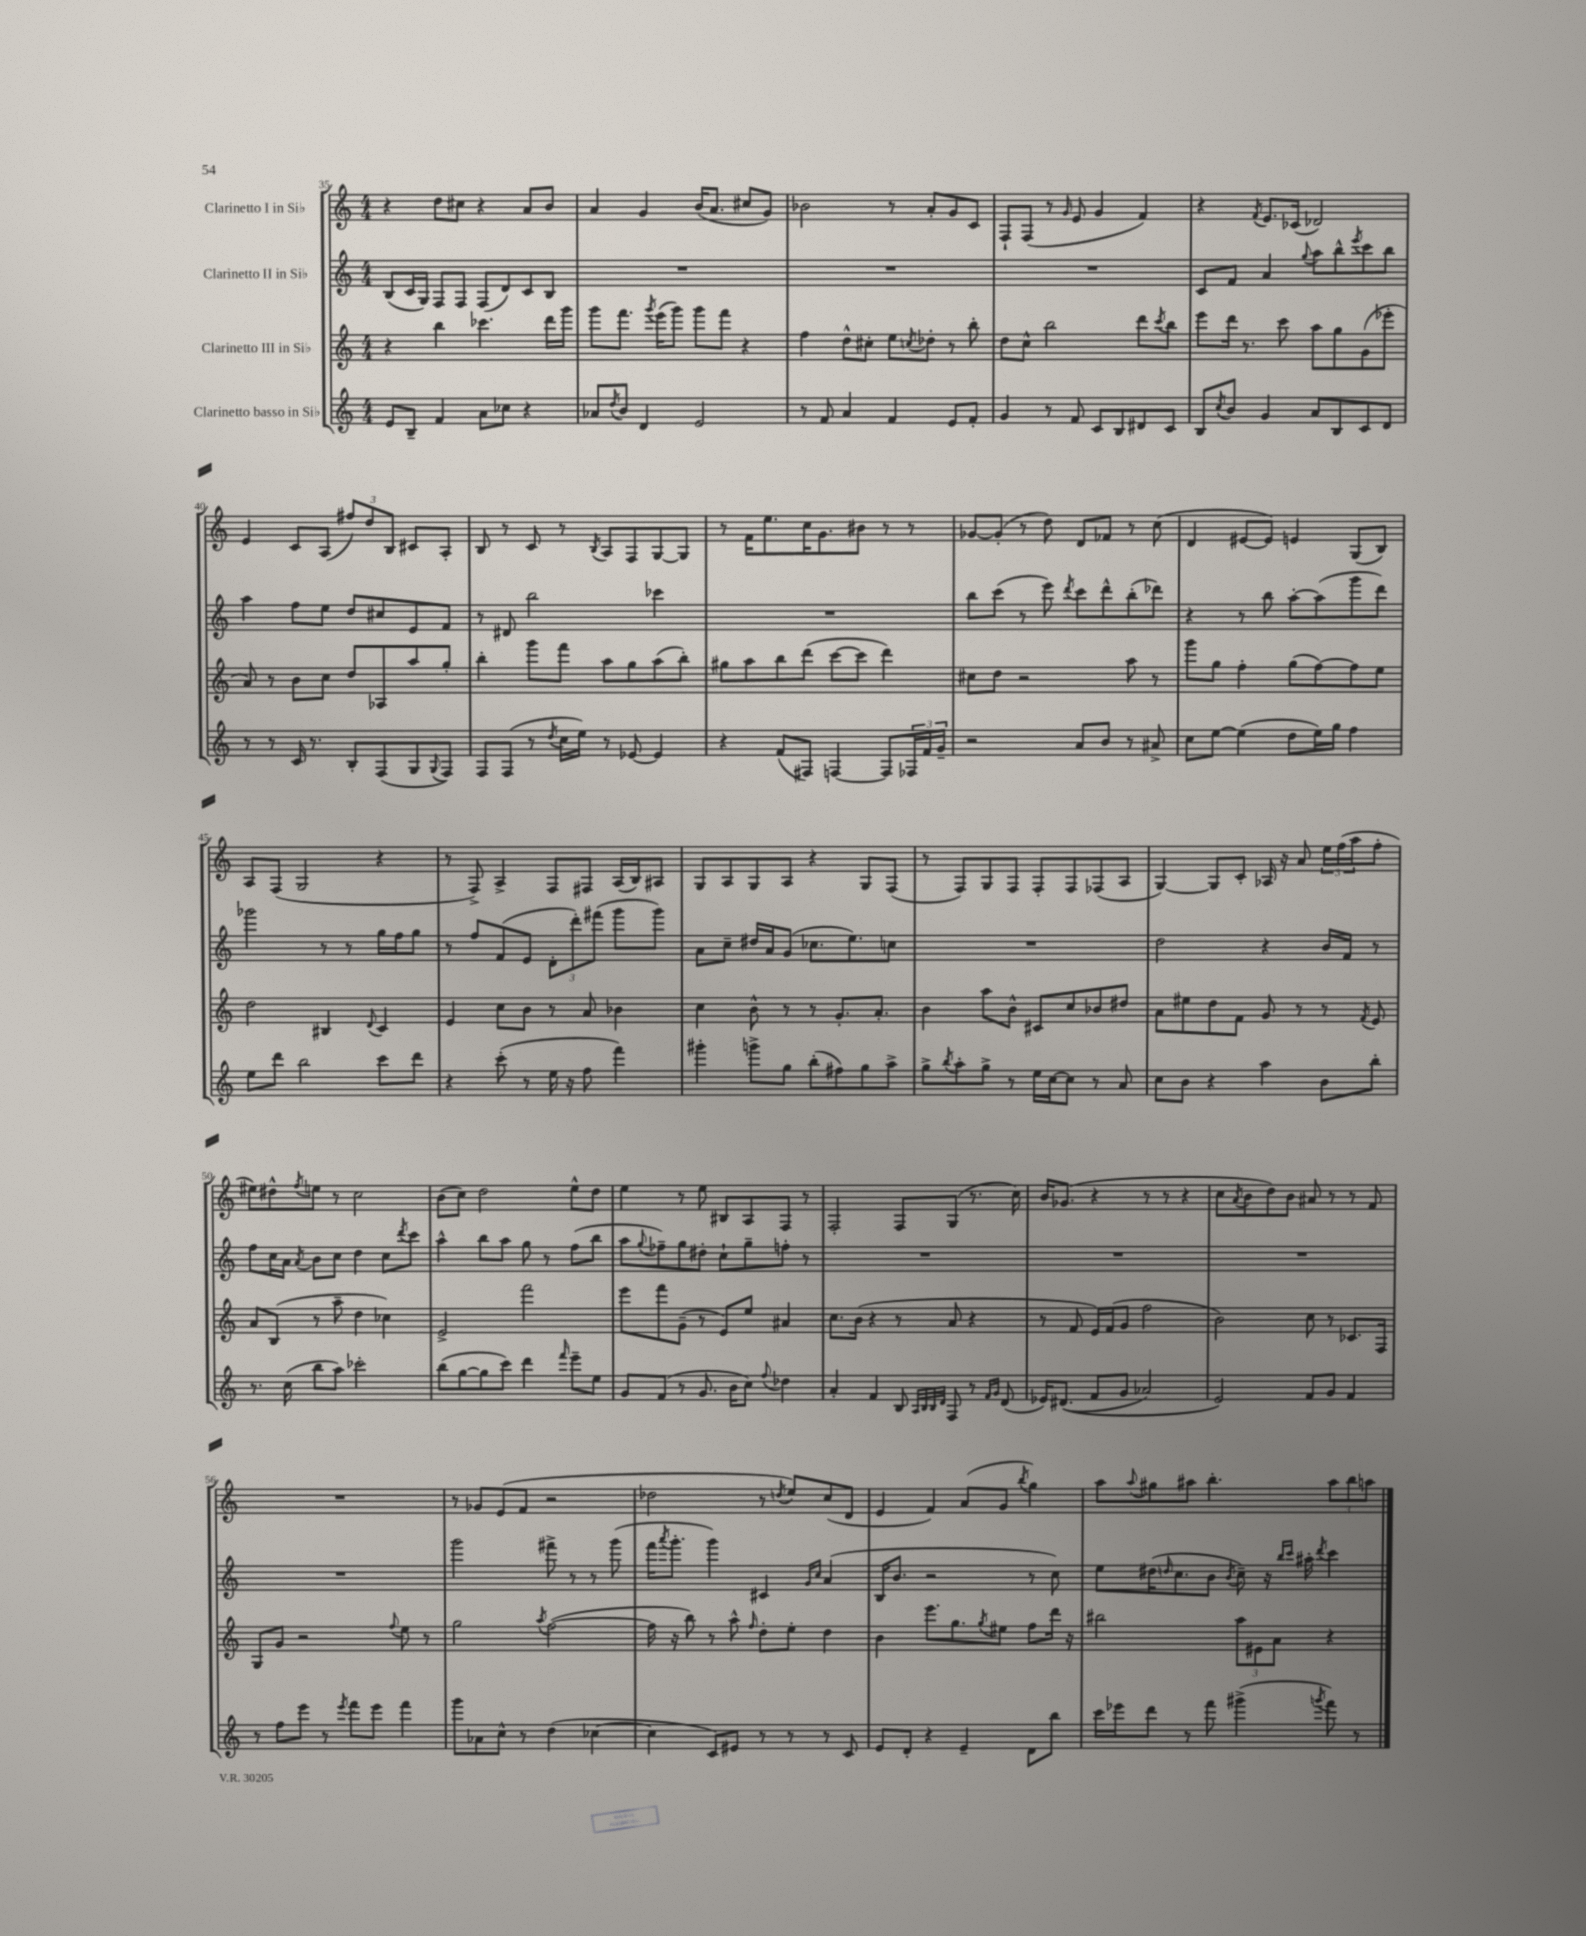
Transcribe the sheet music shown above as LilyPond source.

<<
\new StaffGroup <<
\new Staff = "s0" \with { instrumentName = "Clarinetto I in Sib" } {
    \clef treble \key c \major \numericTimeSignature \time 4/4
    r4 d''8 cis''8 r4 a'8 b'8 |
    a'4 g'4 b'16( a'8. cis''8 g'8) |
    bes'2 r8 a'8-. g'8 c'8 |
    f8-! f8( r8 \grace { g'16 } e'8 g'4 f'4) |
    r4 \acciaccatura { f'8 } e'8. ces'16( des'2) |
    e'4 c'8 a8( \tuplet 3/2 { fis''8) d''8 b8 } cis'8 a8-. |
    b8 r8 c'8 r8 \acciaccatura { b8 } a8 f8 g8~ g8 |
    r8 f'16 e''8. c''16 g'8. bis'8 r8 r8 |
    ges'8~ ges'8-.( r8 d''8) d'8 fes'8 r8 c''8( |
    d'4 eis'8~ eis'8) e'4 g8( b8) |
    a8 f8( g2 r4 |
    r8 f8->) a4-> f8 fis8 a16( b16) ais8 |
    g8 a8 g8 a8 r4 g8 f8( |
    r8 f8) g8 f8 f8-. f8 fes8( a8 |
    g4~) g8 c'8-. aes16 r16 a'8 \tuplet 3/2 { e''16 f''16( a''16 } f''8-. |
    eis''8) dis''8-^ \acciaccatura { f''8 } e''8 r8 c''2 |
    b'8( c''8) d''2 e''8-^ d''8 |
    e''4 r8 e''8 bis8 a8 f8 r8 |
    f2-. f8 g8( r8. c''16) |
    b'16 ges'8.( r4 r8 r8 r4 |
    c''8 \acciaccatura { a'8 } b'8 d''8) b'8 ais'8 r8 r8 f'8 |
    R1 |
    r8 ges'8 e'8( f'8 r2 |
    des''2 r8 \acciaccatura { d''8 } e''8) c''8( d'8 |
    e'4 f'4) a'8( g'8 \acciaccatura { b''8 } g''4) |
    a''8 \appoggiatura { a''8 } gis''8 ais''8 b''4.-. \tuplet 3/2 { ais''8 b''8 a''8 } \bar "|." |
}
\new Staff = "s1" \with { instrumentName = "Clarinetto II in Sib" } {
    \clef treble \key c \major \numericTimeSignature \time 4/4
    b8( c'16 g16) f8 f8 f8( d'8) c'8 b8 |
    R1 |
    R1 |
    R1 |
    c'8 f'8 a'4 \appoggiatura { g''8 } a''8 b''8-^ \acciaccatura { e'''8 } c'''8 b''8 |
    a''4 f''8 e''8 d''8 cis''8 e'8 f'8 |
    r8 dis'8 b''2 ces'''4 |
    R1 |
    b''8 c'''8( r8 e'''8) \acciaccatura { d'''8 } c'''8 d'''8-^ b''8-.( des'''8) |
    r4 r8 b''8 a''8~-. a''8( g'''8 d'''8) |
    ges'''2 r8 r8 g''16 f''16 g''8 |
    r8 f''8 f'8( e'8 \tuplet 3/2 { d'8-. d'''8-.) fis'''8( } g'''8 g'''8) |
    a'8 c''8-- dis''16 a'16 g'8( ces''8. e''8.) c''8 |
    R1 |
    d''2 r4 b'16 f'16 r8 |
    f''8 c''16 a'16 \acciaccatura { a'8 } b'8 c''8 d''4 c''8 \acciaccatura { d'''8 } c'''8 |
    a''4-^ b''8 a''8 g''8 r8 f''8( b''8 |
    a''8 \appoggiatura { g''8 } fes''8--) g''8 dis''8-. c''8-! g''8-- f''8-. r8 |
    R1 |
    R1 |
    R1 |
    R1 |
    g'''2 fis'''8-> r8 r8 g'''8( |
    f'''16 \acciaccatura { a'''8 } g'''8.-. g'''4) cis'4 \grace { g'16 c''16 } a'4( |
    b16 b'8. r2 r8 c''8) |
    e''8 dis''16( \grace { d''16 } c''8. b'8 \acciaccatura { b'8 } c''8--) r16 \grace { b''16 c'''16 } ais''16-. \acciaccatura { d'''8 } c'''4 \bar "|." |
}
\new Staff = "s2" \with { instrumentName = "Clarinetto III in Sib" } {
    \clef treble \key c \major \numericTimeSignature \time 4/4
    r4 b''4 ces'''4. d'''16 g'''16 |
    g'''8 f'''8. \acciaccatura { g'''8 } e'''16( g'''8) g'''8 f'''8 r4 |
    f''4 d''8-^ cis''8-. e''8 \acciaccatura { c''8 } des''8-. r8 b''8-. |
    d''8 c''8-^ b''2 d'''8 \acciaccatura { c'''8 } b''8 |
    e'''8 d'''16 r8. c'''8 a''8 g''8 g'8( ees'''8-. |
    a'8) r8 b'8 c''8 d''8 aes8 a''8 g''8-. |
    b''4-. g'''8 f'''8 a''8 g''8 a''8( b''8-.) |
    gis''8 a''8 b''8 d'''8( c'''8~ c'''8 d'''4) |
    cis''8 d''8 r2 a''8 r8 |
    g'''8 g''8 f''4-. g''8( f''8~) f''8 e''8 |
    d''2 bis4 \appoggiatura { d'8 } c'4 |
    e'4 c''8 b'8 r8 a'8 bes'4 |
    c''4 b'8-^ r8 r8 g'8.-. a'8.-. |
    b'4 a''8 b'8-^ cis'8 c''8 bes'8 dis''8 |
    a'8 eis''8 d''8 f'8 g'8 r8 r8 \acciaccatura { f'8 } e'8 |
    a'8 b8( r8 a''8-- d''4 ces''4) |
    e'2-> f'''2 |
    e'''8 f'''8 g'8--( r8 e'8) e''8 ais'4 |
    c''8. b'16( r4 r8 a'8 r4 |
    r8 f'8 e'16) f'16( g'8 f''2 |
    b'2) c''8 r8 ces'8. f16 |
    g8 g'8 r2 \appoggiatura { f''8 } e''8 r8 |
    g''2 \acciaccatura { a''8 } f''2~( |
    f''16 r16 b''8) r8 a''8-^ \grace { f''16 } d''8-. e''8-. d''4 |
    b'4 e'''8. g''8. \acciaccatura { g''8 } eis''8 f''8 d'''16 r16 |
    bis''2 \tuplet 3/2 { a''8 eis'8 a'8 } r4 \bar "|." |
}
\new Staff = "s3" \with { instrumentName = "Clarinetto basso in Sib" } {
    \clef treble \key c \major \numericTimeSignature \time 4/4
    e'8 b8-- f'4 a'8 ces''8 r4 |
    aes'8 \acciaccatura { d''8 } b'8 d'4 e'2 |
    r8 f'8 a'4 f'4 e'8 f'8-. |
    g'4 r8 f'8 c'8 b8 dis'8 c'8 |
    b8 \acciaccatura { c''8 } b'8 g'4 a'8 b8 c'8 d'8 |
    r8 r8 c'16 r8. b8-. f8( g8 \appoggiatura { g8 } f8) |
    f8 f8( r8 \acciaccatura { d''8 } c''16 e''16) r8 ees'8~ ees'4 |
    r4 f'8( fis8) f4~ f8 \tuplet 3/2 { fes16 f'16 g'16-- } |
    r2 a'8 b'8 r8 ais'8-> |
    c''8 e''8~ e''4( d''8 e''16) g''16 f''4 |
    e''8 d'''8 b''2 c'''8 d'''8 |
    r4 c'''8-.( r8 e''16 r16 f''8 f'''4) |
    gis'''4-. g'''8-> g''8 b''8-.( fis''8) g''8 a''8-> |
    g''8-> \acciaccatura { b''8 } a''8-. g''8-> r8 e''16 c''16~ c''8 r8 a'8 |
    c''8 b'8 r4 a''4 b'8 b''8-. |
    r8. c''16( b''8 a''8) ces'''2-. |
    b''8( g''8~ g''8 c'''8) d'''4 \grace { f'''16 } e'''8-- e''8 |
    g'8 f'8( r8 g'8. b'16 c''8) \appoggiatura { f''8 } des''4 |
    a'4-. f'4 b8 \grace { a32 b32 b32 d'32 } f8 r8 \grace { f'16 g'16 } d'8( |
    ees'16) dis'8.(\( f'8 g'8 aes'2) |
    e'2\) f'8 g'8 f'4 |
    r8 f''8 e'''8 r8 \acciaccatura { e'''8 } f'''8 e'''8 f'''4 |
    g'''8 aes'8 c''8-^ r8 d''4( ces''4~ |
    ces''4 c'8) eis'8 r8 r8 r8 c'8 |
    e'8 d'8-. r4 e'4-- d'8 b''8 |
    c'''16 ees'''16 d'''8 r8 f'''8 gis'''4->( \acciaccatura { g'''8 } f'''8) r8 \bar "|." |
}
>>
>>
\layout { \context { \Score currentBarNumber = #35 } }
